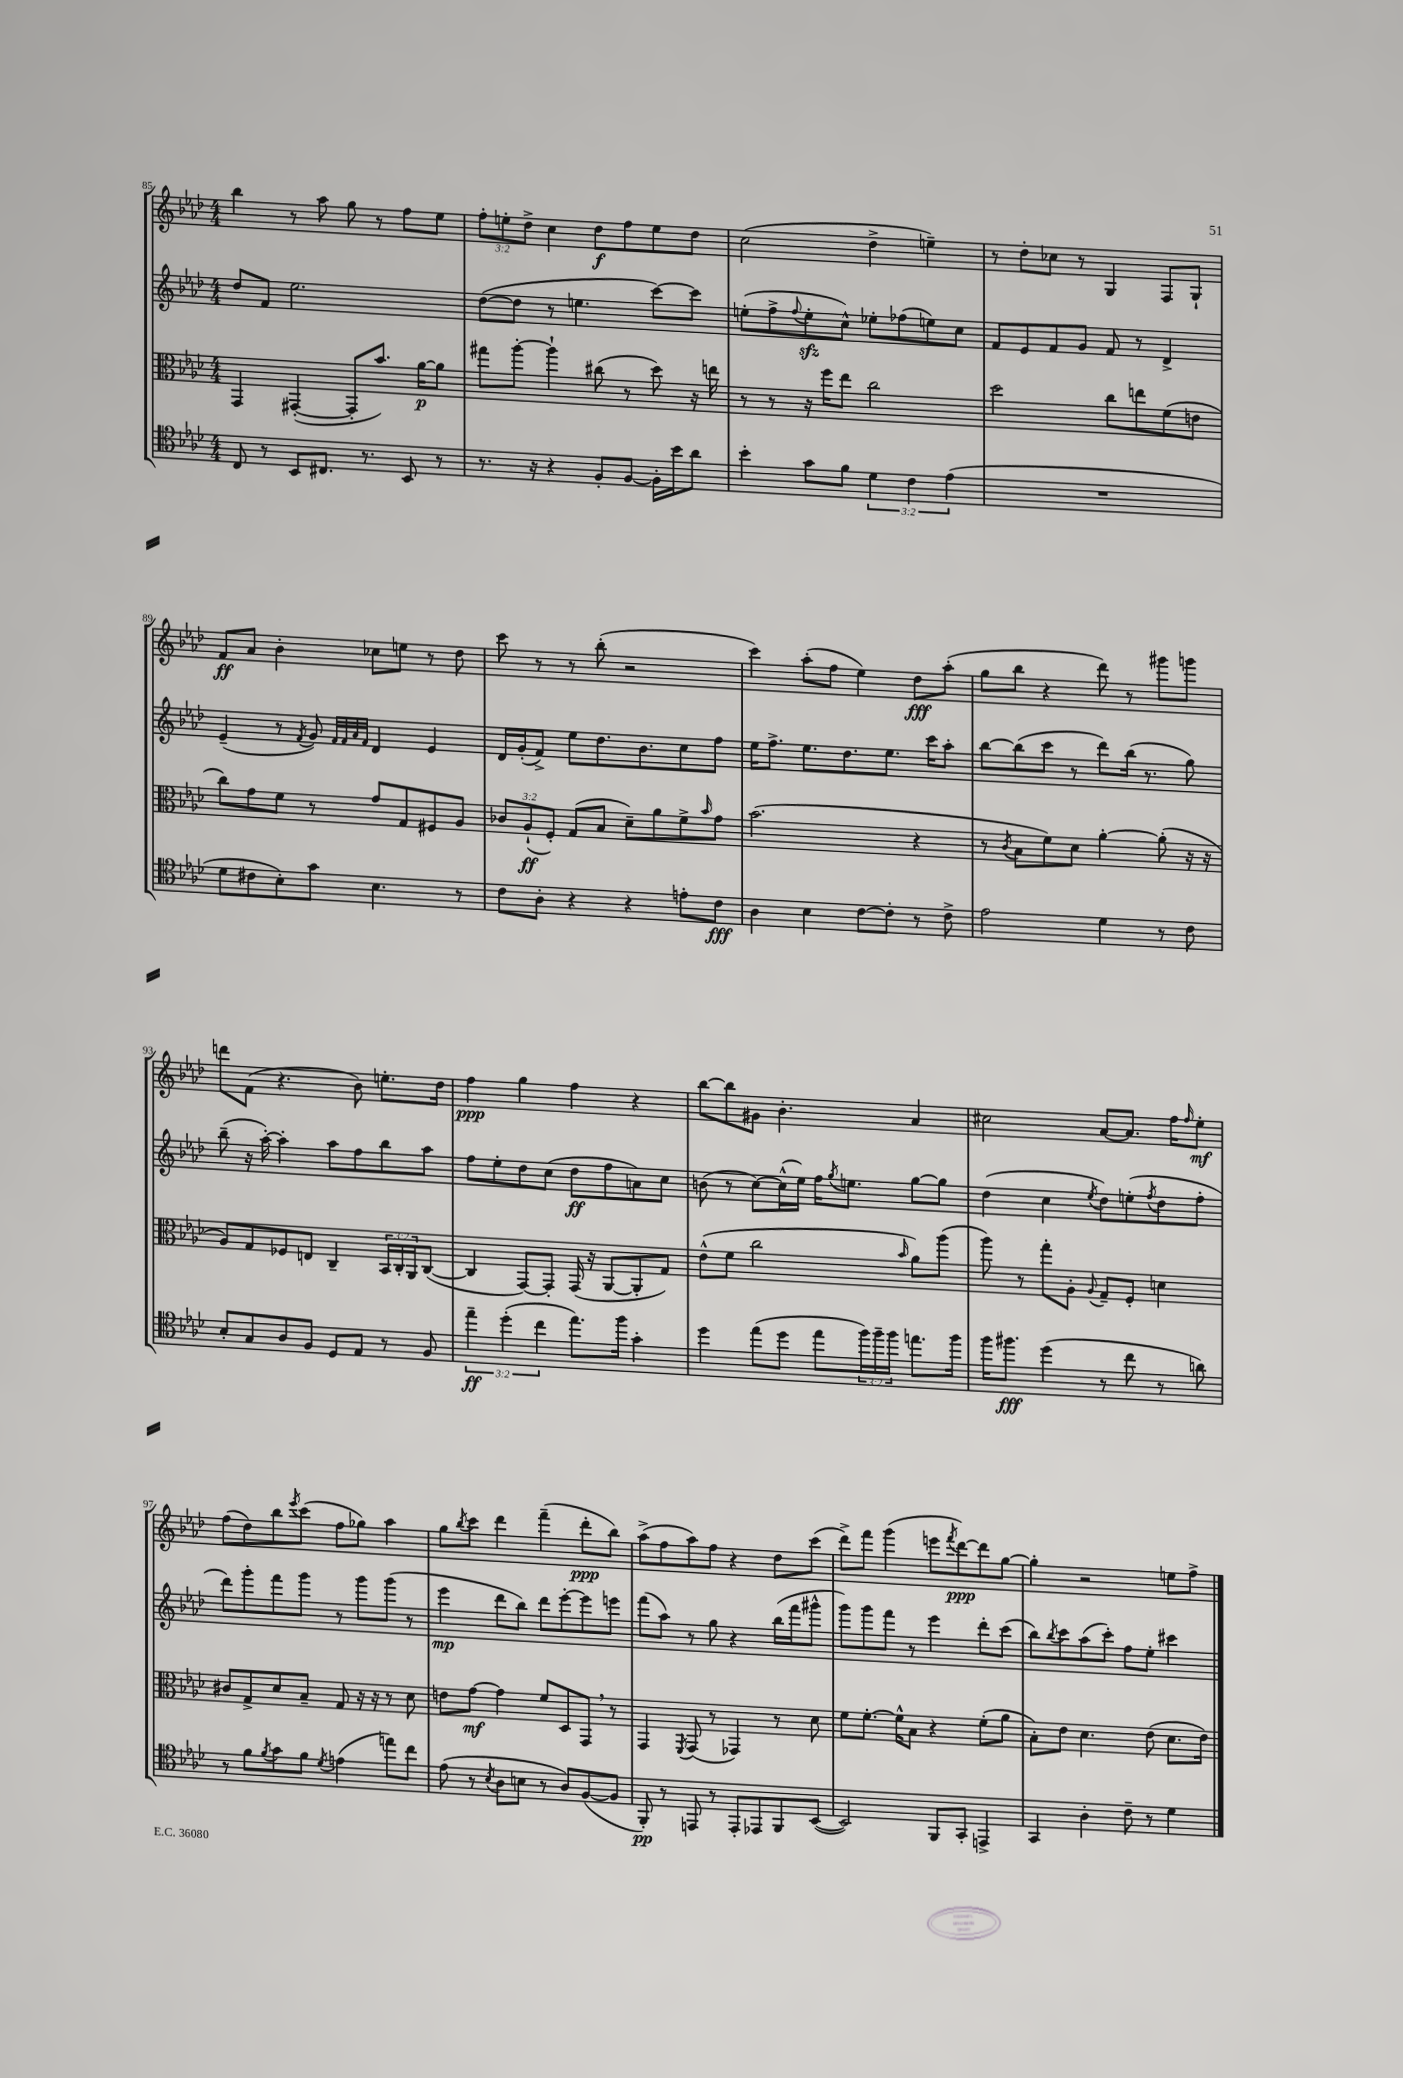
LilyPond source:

<<
\new StaffGroup <<
\new Staff = "s0" {
    \clef treble \key aes \major \numericTimeSignature \time 4/4 \override Staff.TupletNumber.text = #tuplet-number::calc-fraction-text
    bes''4 r8 aes''8 g''8 r8 f''8 ees''8 |
    \tuplet 3/2 { f''8-. e''8-. des''8-> } c''4 des''8\f f''8 e''8 des''8 |
    c''2( des''4-> e''4--) |
    r8 des''8-. ces''8 r8 g4 f8 g8-! |
    f'8\ff aes'8 bes'4-. ces''8 e''8 r8 des''8 |
    c'''8 r8 r8 bes''8-.( r2 |
    c'''4) aes''8-.( f''8 ees''4) des''8\fff aes''8-.( |
    g''8 bes''8 r4 des'''8) r8 gis'''8 g'''8 |
    d'''8 f'8( r4. bes'8) e''8.-. des''16 |
    f''4\ppp g''4 f''4 r4 |
    bes''8~ bes''8 gis'8 bes'4.-. aes'4 |
    cis''2 aes'8~ aes'8. f''16 \grace { f''16 } ees''8-.\mf |
    f''8( des''8) bes''8 \acciaccatura { ees'''8 } c'''8( f''8 ges''8) aes''4 |
    g''8 \acciaccatura { bes''8 } c'''8 des'''4 f'''4--( des'''8-.\ppp bes''8) |
    aes''8->( f''8 aes''8) f''8 r4 des''8 c'''8( |
    des'''8->) f'''8 g'''4( e'''8 \acciaccatura { f'''8 } des'''8~\ppp) des'''8 g''8~ |
    g''4-. r2 e''8 f''8-> \bar "|." |
}
\new Staff = "s1" {
    \clef treble \key aes \major \numericTimeSignature \time 4/4
    des''8 f'8 ees''2. |
    des''8~( des''8 r8 e''4. c'''8~) c'''8 |
    e''8-.( f''8-> \appoggiatura { f''8 } e''8-.\sfz c''8-^) ees''8-. fes''8( e''8) c''8 |
    f'8 ees'8 f'8 g'8 f'8 r8 des'4-> |
    ees'4--( r8 \acciaccatura { f'8 } g'8) \grace { f'32 f'32 aes'32 f'32 } des'4 ees'4 |
    des'16 g'16-.( f'8->) ees''8 des''8. bes'8. c''8 f''8 |
    ees''16 f''8.-> ees''8. des''8. ees''8. c'''16 aes''8-. |
    bes''8~ bes''8( c'''8 r8 des'''8) bes''16( r8. g''8) |
    bes''8--( r16 aes''16~-.) aes''4-. aes''8 f''8 bes''8 aes''8 |
    f''8 ees''8-. des''8 c''8( des''8\ff f''8 a'8) c''8 |
    b'8( r8 c''8~) c''16-^( ees''16) f''16 \acciaccatura { g''8 } e''8. g''8~ g''8 |
    des''4( c''4 \acciaccatura { ees''8 } des''8) e''8-.( \acciaccatura { f''8 } des''8 f''8-. |
    des'''8) g'''8-. f'''8 g'''8 r8 g'''8 g'''8( r8 |
    ees'''4\mp des'''8 bes''8) des'''8 ees'''8~-. ees'''8 e'''8 |
    f'''8( aes''8) r8 g''8 r4 bes''16( f'''16 gis'''8-^ |
    g'''8) g'''8 f'''8 r8 ees'''4 des'''8-. c'''8( |
    bes''8) \acciaccatura { bes''8 } c'''8 aes''8( c'''8-.) f''8 ees''8-. cis'''4 \bar "|." |
}
\new Staff = "s2" {
    \clef alto \key aes \major \numericTimeSignature \time 4/4 \override Staff.TupletNumber.text = #tuplet-number::calc-fraction-text
    g,4 gis,4~-.( gis,8-. bes'8.) aes'16~\p aes'8 |
    gis''8 aes''8~-. aes''4-! cis''8( r8 des''8) r16 e''16 |
    r8 r8 r16 f''16 ees''8 c''2 |
    des''2 c''8 e''8 f'8( e'8 |
    c''8) g'8 f'8 r8 g'8 g8 fis8 aes8 |
    \tuplet 3/2 { ces'8 aes8-!\ff( f8-.) } g8( bes8 des'8--) aes'8 f'8-> \grace { bes'16 } g'8 |
    bes'2.( r4 |
    r8 \acciaccatura { c'8 } bes8 f'8) des'8 aes'4~-. aes'8-.( r16 r16 |
    aes8) g8 fes8 e8 c4-- \tuplet 3/2 { bes,16 c16-. aes,16 } c8~( |
    c4 g,8~) g,8-. g,16( r16 aes,8~ aes,8-. g8) |
    ees'8-^( f'8 c''2 \grace { bes'16 } aes'8) aes''8( |
    aes''8) r8 g''8-. aes8-. \appoggiatura { aes8 } g8-- f8-. d'4 |
    cis'8 g8-> des'8 bes8-- g8 r16 r16 r8 des'8 |
    e'8 g'8~\mf g'4 f'8 des8 g,8 \breathe r8 |
    g,4 \acciaccatura { f,8 } g,8( r8 ges,4) r8 des'8 |
    f'8 f'8.~-. f'16-^ bes8 r4 f'8-.( aes'8 |
    bes8-.) ees'8 des'4. ees'8( des'8. ees'16) \bar "|." |
}
\new Staff = "s3" {
    \clef tenor \key aes \major \numericTimeSignature \time 4/4 \override Staff.TupletNumber.text = #tuplet-number::calc-fraction-text
    c8 r8 bes,8 cis8. r8. bes,8 r8 |
    r8. r16 r4 f8-. f8~ f16-. bes'16 aes'8 |
    bes'4-. g'8 f'8 \tuplet 3/2 { des'4 c'4 ees'4( } |
    R1 |
    des'8 cis'8 bes8-.) g'8 bes4. r8 |
    c'8 aes8-. r4 r4 e'8-. c'8\fff |
    aes4 bes4 c'8~ c'8-. r8 c'8-> |
    ees'2 des'4 r8 c'8 |
    bes8-. g8 aes8 f8 des8 ees8 r8 f8 |
    \tuplet 3/2 { ees''4--\ff des''4-.( c''4 } ees''8.) f''16 g'4-. |
    des''4 ees''8( des''8 ees''8 \tuplet 3/2 { f''16) f''16-- f''16 } e''8. f''16 |
    f''16 fis''8.\fff des''4( r8 c''8 r8 a'8) |
    r8 f'8 \acciaccatura { f'8 } g'8 f'8 \acciaccatura { des'8 } e'4( e''8) c''8 |
    ees'8( r8 \acciaccatura { bes8 } aes8 b8 r8 aes8) f8~( f8 |
    f,8-.\pp) r8 e,8 r8 e,8-. ees,8 f,8 bes,8~( |
    bes,2) f,8 g,8-. e,4-> |
    g,4 aes4-. c'8-- r8 des'4 \bar "|." |
}
>>
>>
\layout { \context { \Score currentBarNumber = #85 } }
